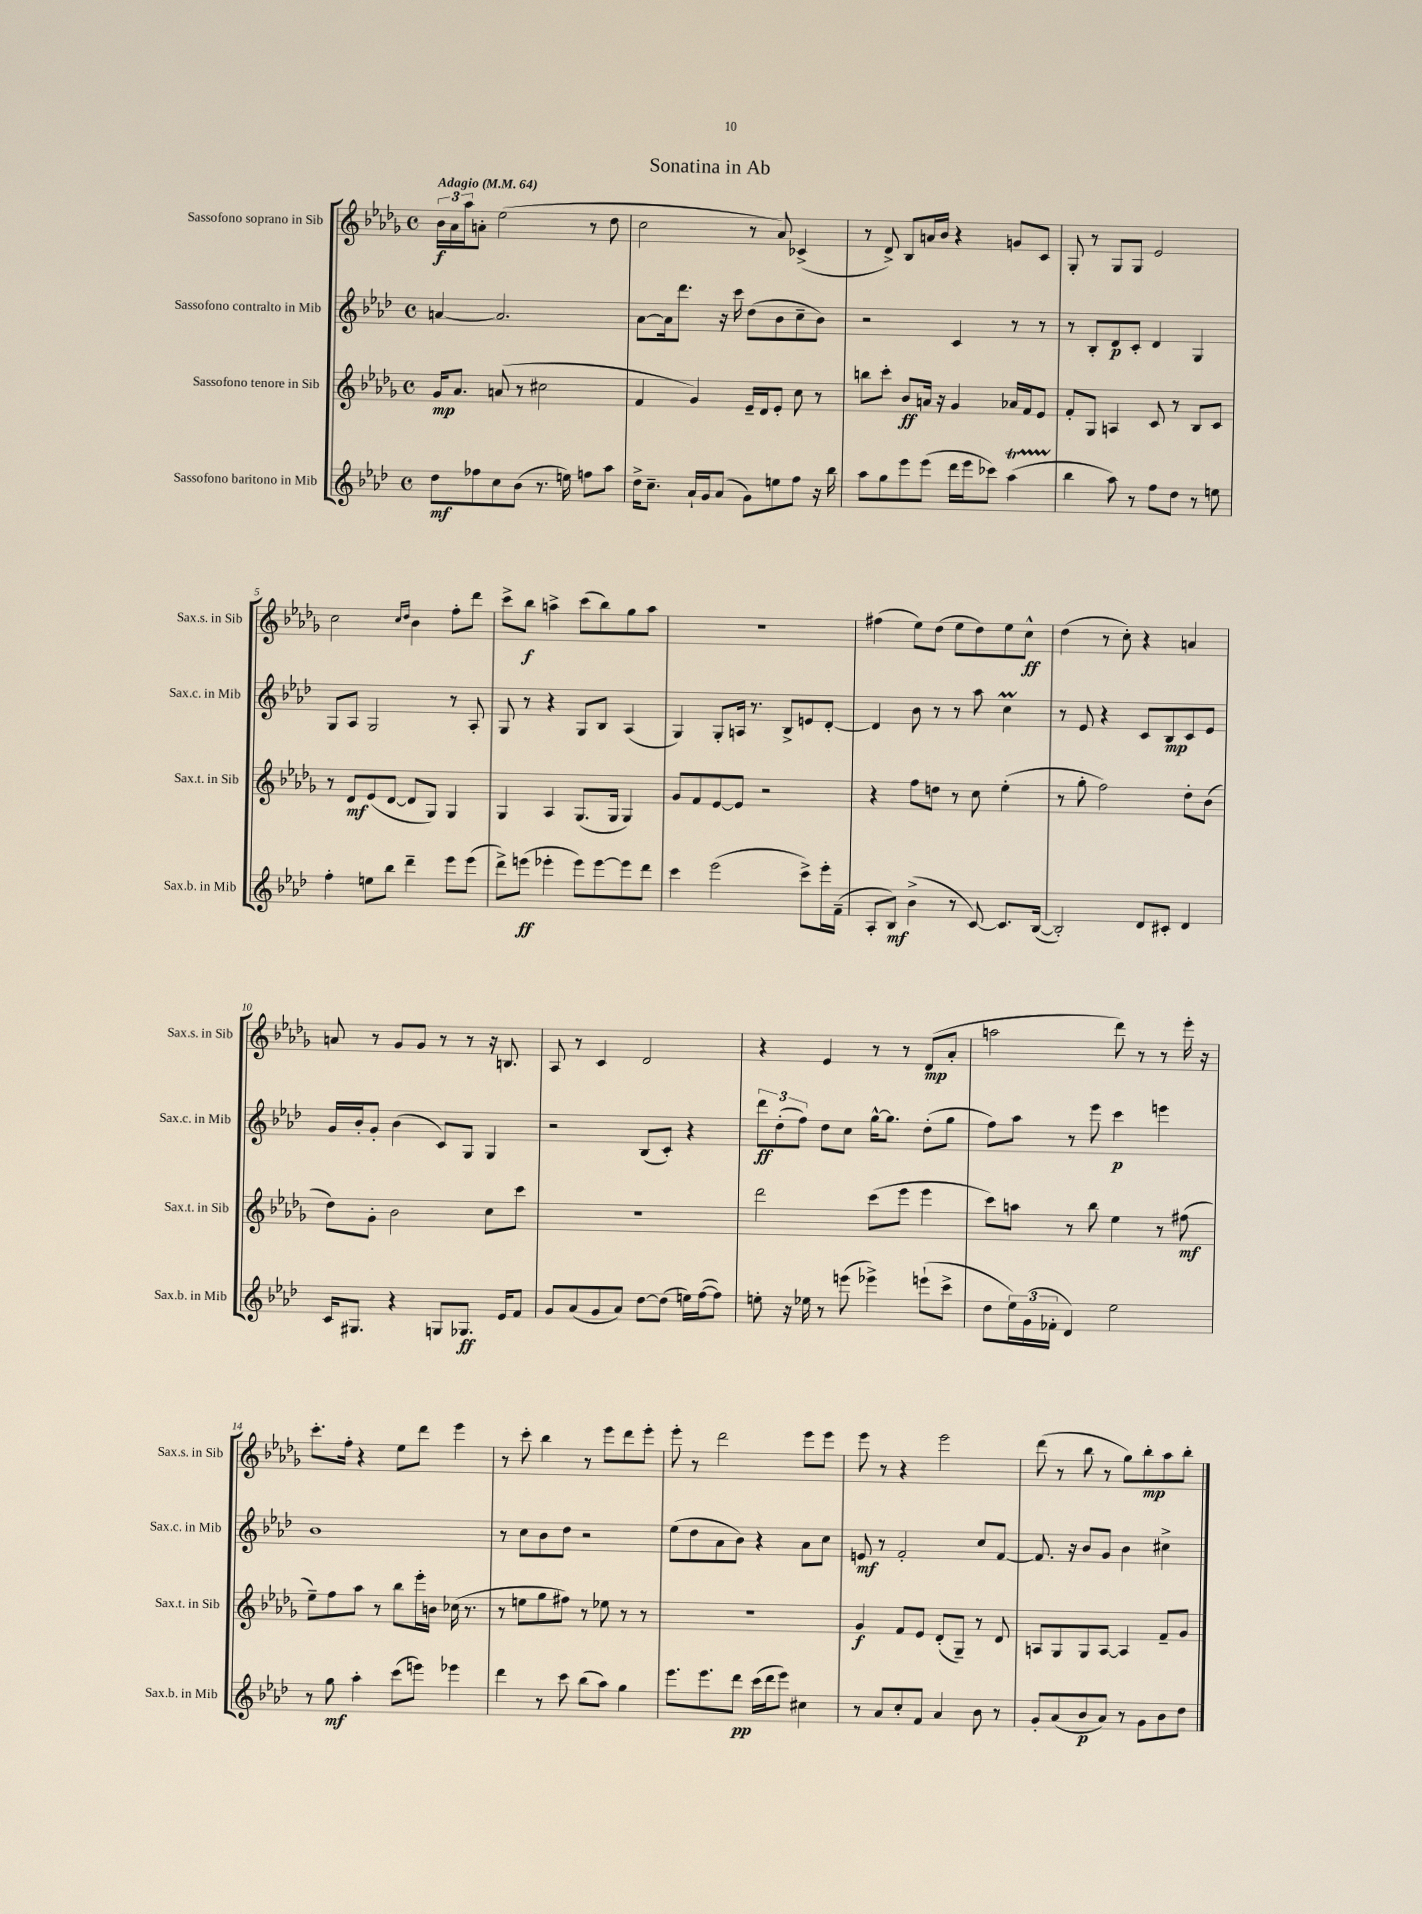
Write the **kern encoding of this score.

**kern	**kern	**kern	**kern
*staff4	*staff3	*staff2	*staff1
*clefG2	*clefG2	*clefG2	*clefG2
*k[b-e-a-d-]	*k[b-e-a-d-g-]	*k[b-e-a-d-]	*k[b-e-a-d-g-]
*M4/4	*M4/4	*M4/4	*M4/4
*met(c)	*met(c)	*met(c)	*met(c)
*MM64	*MM64	*MM64	*MM64
8dd-	16g-	[4a	24b-
.	.	.	24a-
.	8.a-	.	.
.	.	.	24aa-
8ff-	.	.	8a'
8cc	(8a	2.a]	(2ee-
(8b-	8r	.	.
8.r	2cc#	.	.
16ee)	.	.	.
8ff	.	.	8r
8aa-	.	.	8dd-
=	=	=	=
16dd-^	4f	[8a-	2cc
8.cc~	.	.	.
.	.	16a-]	.
.	.	8.ddd-	.
16a-`	4g-)	.	.
16g	.	.	.
(8a-	.	16r	.
.	.	16ccc	.
8g)	16e-~	(8dd-	8r
.	16d-	.	.
8ee	8e-'	8b-	8a-)
8ff	8cc	8cc~	(4c-^
16r	8r	8b-)	.
16bb-	.	.	.
=	=	=	=
8aa-	8bb	2r	8r
8gg	8ccc'	.	8d-^)
8eee-	8b-	.	8B-
(8eee-	16a	.	16a
.	16r	.	16b-
16ddd-	4g-	4c	4r
16eee-	.	.	.
8ccc-)	.	.	.
(4aa-	16a-	8r	8g
.	16f	.	.
.	8e-	8r	8c
=	=	=	=
4bb-	8f'	8r	8G-'
.	8G-	8B-'	8r
8aa-)	4A	8d-	8G-
8r	.	8c'	8G-
8ff	8c	4d-	2e-
8dd-	8r	.	.
8r	8B-	4G	.
8ee	8c	.	.
=	=	=	=
4ff'	8r	8G	2cc
.	8d-	8A-	.
8ee	(8e-	2G	.
8bb-	[8d-	.	.
.	.	.	16qqcc
.	.	.	16qqdd-
4ddd-~	8d-]	.	4b-
.	8G-)	.	.
8eee-	4G-	8r	8ff'
(8eee-	.	8A-'	8ddd-
=	=	=	=
8ddd-^)	4G-	8G	8ccc^
(8eee	.	8r	8bb-
4eee-'	4A-	4r	4aa^
8eee-)	(8.G-	8G	(8ccc
[8eee-	.	8B-	8bb-)
.	16G-	.	.
8eee-]	4G-)	(4A-	8gg-
8ddd-	.	.	8aa
=	=	=	=
4ccc	8g-	4G)	1r
.	8f	.	.
(2eee-	[8e-	8G'	.
.	8e-]	16A	.
.	.	8.r	.
.	2r	.	.
.	.	8B-^	.
8ccc^)	.	8e	.
16eee-'	.	[8d-'	.
(16f~	.	.	.
=	=	=	=
8A-'	4r	4d-]	(4ff#
8B-)	.	.	.
(4b-^	8ff	8b-	8ee-)
.	8dd	8r	(8dd-
8r	8r	8r	8ee-
[8c)	8cc	8aa-	8dd-)
8.c]	(4ee-'	4cc	8ee-
.	.	.	8cc^^
([16B-	.	.	.
=	=	=	=
2B-'])	8r	8r	(4dd-
.	8gg-'	8e-	.
.	2ff)	4r	8r
.	.	.	8cc')
8d-	.	8c	4r
8c#'	.	8B-	.
4d-	8dd-'	8c	4a
.	(8b-	8e-	.
=	=	=	=
16c	8dd-)	16g	8a
8.G#	.	16b-'	.
.	8g-'	8g'	8r
4r	2b-	(4b-	8g-
.	.	.	8g-
8G	.	8c)	8r
8.G-	.	8G	8r
.	8cc	4G	16r
16e-	.	.	8.B
8f	8ccc	.	.
=	=	=	=
8g	1r	2r	8A-
(8a-	.	.	8r
8g	.	.	4c
8a-)	.	.	.
[8dd-	.	(8B-	2d-
(8dd-]	.	8c')	.
16ee)	.	4r	.
([16ff	.	.	.
8ff])	.	.	.
=	=	=	=
8ee'	2ddd-	12ddd-	4r
.	.	(12dd-'	.
16r	.	.	.
.	.	12ff)	.
16ee-	.	.	.
8r	.	8dd-	4e-
(8eee	.	8cc	.
4eee-^)	(8ccc	[16gg^^	8r
.	.	8.gg]	.
.	8eee-	.	8r
(8eee`	4eee-	(8dd-'	(8d-
8ccc^	.	8gg	8a-'
=	=	=	=
8dd-	8ccc)	8ff)	2aa
24ee-)	8aa	8aa-	.
(24g	.	.	.
24f-'	.	.	.
4d-)	8r	8r	.
.	8bb-	8eee-	.
2ee-	4ee-	4ccc	8ddd-)
.	.	.	8r
.	8r	4eee	8r
.	(8ff#	.	16eee-'
.	.	.	16r
=	=	=	=
8r	8ee-~)	1b-	8.ccc'
8gg	8ff	.	.
.	.	.	16ff'
4aa-'	8aa-	.	4r
.	8r	.	.
(8ccc	8bb-	.	8ee-
8eee)	16eee-'	.	8ddd-
.	16b	.	.
4eee-	(16cc-	.	4eee-
.	8.r	.	.
=	=	=	=
4ddd-	8r	8r	8r
.	8ee	8cc	8ccc'
8r	8gg-	8b-	4bb-
8ccc	8ff#)	8dd-	.
(8bb-	8r	2r	8r
8aa-)	8ee-	.	8eee-
4gg	8r	.	8ddd-
.	8r	.	8eee-'
=	=	=	=
8.eee-	1r	(8ee-	8eee-'
.	.	8dd-	8r
8.eee-	.	.	.
.	.	8a-	2ddd-
8ddd-	.	8b-)	.
(16ccc	.	4r	.
16ddd-	.	.	.
8eee-)	.	.	.
4cc#	.	8a-	8eee-
.	.	8cc	8eee-
=	=	=	=
8r	4g-	8e	8eee-
8a-	.	8r	8r
8cc'	8f	2f'	4r
8f	8e-	.	.
4a-	(8d-'	.	2eee-
.	8G-~)	.	.
8b-	8r	8cc	.
8r	8d-	[8f	.
=	=	=	=
8g'	8A	8.f]	(8ddd-
(8a-	8G-	.	8r
.	.	16r	.
8b-	8G-	8b-	8bb-
8a-)	[8A	8g	8r
8r	4A]	4b-	8gg-)
8g	.	.	8bb-'
8b-	8f~	4cc#^	8aa-
8dd-	8g-	.	8bb-'
==	==	==	==
*-	*-	*-	*-
